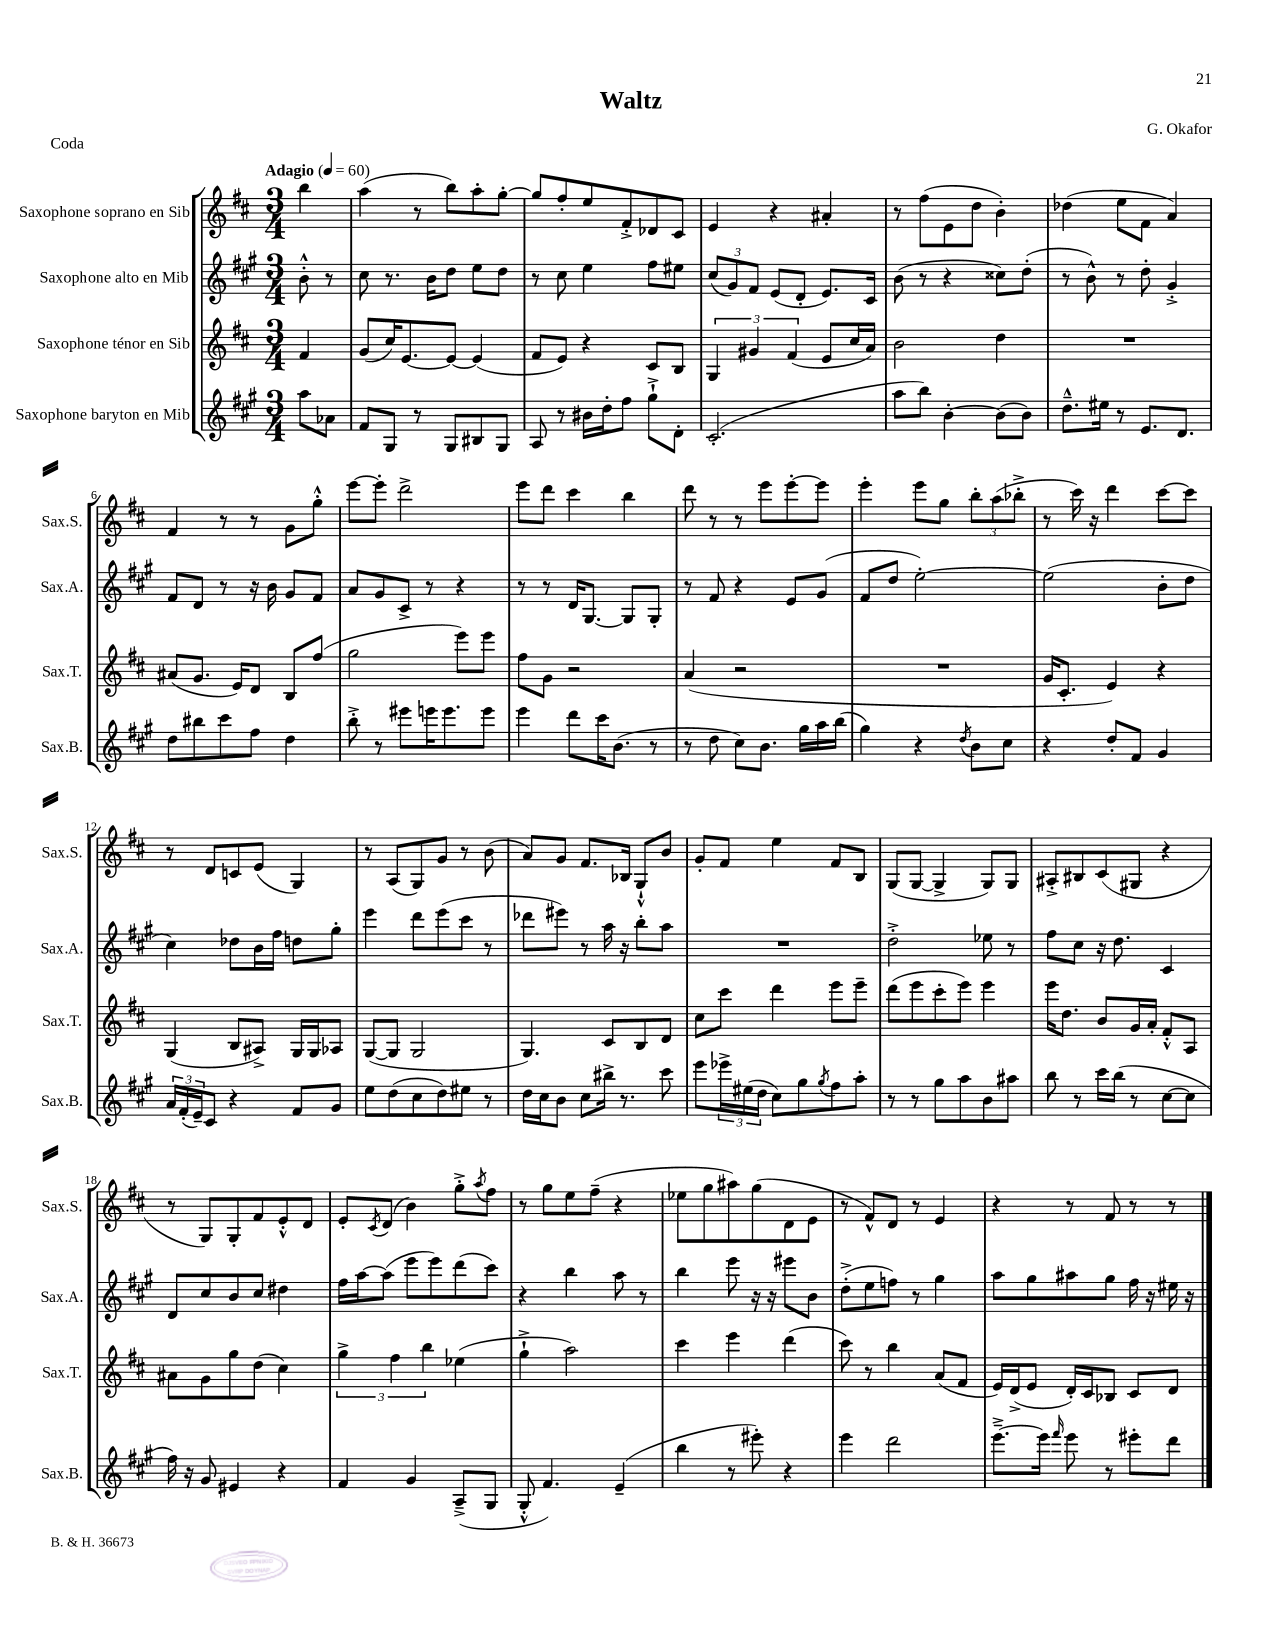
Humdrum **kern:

**kern	**kern	**kern	**kern
*staff4	*staff3	*staff2	*staff1
*clefG2	*clefG2	*clefG2	*clefG2
*k[f#c#g#]	*k[f#c#]	*k[f#c#g#]	*k[f#c#]
*M3/4	*M3/4	*M3/4	*M3/4
*MM60	*MM60	*MM60	*MM60
8aa\L	4f#/	8b'^^\	4bb\
8a-\J	.	8r	.
=	=	=	=
8f#/L	(8g/L	8cc#\	(4aa\
8G#/J	16cc#/K)	8.r	.
.	[8.e/	.	.
8r	.	.	8r
.	.	16b\LK	.
8G#/L	8e/_J	8dd\J	8bb\L)
8B#/	(4e/]	8ee\L	8aa'\
8G#/J	.	8dd\J	[8gg'\J
=	=	=	=
8A/	8f#/L	8r	8gg/]L
8r	8e/J)	8cc#\	8ff#'/
16b#\LL	4r	4ee\	8ee/
16dd'\J	.	.	.
8ff#\J	.	.	8f#'^/
8gg#`^\L	8c#/L	8ff#\L	8d-/
8d'\J	8B/J	8ee#\J	8c#/J
=	=	=	=
(2.c#'/	6G/	(12cc#/L	4e/
.	.	12g#/)	.
.	6g#/	12f#/J	.
.	.	(8e/L	4r
.	(6f#/	.	.
.	.	8d'/J	.
.	8e/L	8.e/L)	4a#'/
.	16cc#/L	.	.
.	16a/JJ)	16c#/Jk	.
=	=	=	=
8aa\L	2b\	(8b\	8r
8bb\J)	.	8r	(8ff#\L
[4b'\	.	4r	8e\
.	.	.	8dd\J
(8b\]L	4dd\	8cc##\L)	4b'\)
8b\J)	.	(8dd'\J	.
=	=	=	=
8.dd~^^\L	2.r	8r	(4dd-\
.	.	8b^^\)	.
16ee#\Jk	.	.	.
8r	.	8r	8ee\L
8.e/L	.	8dd'\	8f#\J
.	.	4g#'^/	4a/)
8.d/J	.	.	.
=	=	=	=
8dd\L	(8a#/L	8f#/L	4f#/
8bb#\	8.g/J	8d/J	.
8ccc#\	.	8r	8r
.	16e/LK)	.	.
8ff#\J	8d/J	16r	8r
.	.	16b\	.
4dd\	8B/L	8g#/L	8g\L
.	(8ff#/J	8f#/J	8gg'^^\J
=	=	=	=
8bb'^\	2gg\	8a/L	[8eee\L
8r	.	8g#/	8eee'\]J
8eee#\L	.	8c#^/J	2ddd^\
16eee\K	.	8r	.
8.eee\	.	.	.
.	8eee\L)	4r	.
8eee\J	8eee\J	.	.
=	=	=	=
4eee\	8ff#\L	8r	8eee\L
.	8g\J	8r	8ddd\J
8ddd\L	2r	16d/LK	4ccc#\
.	.	[8.G#/J	.
16ccc#\K	.	.	.
(8.b\J	.	.	.
.	.	8G#/]L	4bb\
8r	.	8G#'/J	.
=	=	=	=
8r	(4a/	8r	8ddd\
8dd\	.	8f#/	8r
8cc#\L)	2r	4r	8r
8.b\J	.	.	8eee\L
.	.	8e/L	[8eee'\
16gg#\LL	.	.	.
16aa\	.	(8g#/J	8eee\]J
(16bb\JJ	.	.	.
=	=	=	=
4gg#\)	2.r	8f#/L	4eee'\
.	.	8dd/J	.
4r	.	[2ee'\)	8eee\L
.	.	.	8gg\J
8qdd/	.	.	.
8b\L	.	.	12bb'\L
.	.	.	(12aa\
8cc#\J	.	.	.
.	.	.	12bb-'^\J
=	=	=	=
4r	16g/LK	(2ee\]	8r
.	8.c#'/J	.	.
.	.	.	16ccc#\)
.	.	.	16r
8dd'/L	4e/)	.	4ddd\
8f#/J	.	.	.
4g#/	4r	8b'\L	[8ccc#\L
.	.	8dd\J	8ccc#\]J
=	=	=	=
24a/LL	(4G/	4cc#\)	8r
(24f#'/	.	.	.
24e~/J)	.	.	.
8c#/J	.	.	8d/L
4r	8B/L	8dd-\L	8c/
.	8A#^/J)	16b\L	(8e/J
.	.	16ff#\JJ	.
8f#/L	16G/LL	8dd\L	4G/)
.	16G/J	.	.
8g#/J	8A-/J	8gg#'\J	.
=	=	=	=
8ee\L	([8G/L	4eee\	8r
(8dd\	8G/]J	.	(8A/L
8cc#\	2G/	8ddd\L	8G/)
8dd\)	.	(8eee\	8g/J
8ee#\J	.	8ccc#\J	8r
8r	.	8r	(8b\
=	=	=	=
16dd\LL	4.G/)	8ddd-\L	8a/L)
16cc#\J	.	.	.
8b\J	.	8eee#\J)	8g/J
8cc#\L	.	8r	8.f#/L
16bb#^\Jk	8c#/L	16aa\	.
8.r	.	16r	16B-/Jk
.	8B/	8bb'\L	8G`^^/L
8ccc#\	8d/J	8aa\J	8b/J
=	=	=	=
8eee\L	8cc#\L	2.r	8g'/L
24eee-^\L	8ccc#\J	.	8f#/J
(24ee#\	.	.	.
24dd\JJ	.	.	.
8cc#\L)	4ddd\	.	4ee\
8gg#\	.	.	.
8qgg#/	.	.	.
8ff#\	8eee\L	.	8f#/L
8aa'\J	8eee~\J	.	8B/J
=	=	=	=
8r	(8ddd\L	2dd'^\	(8G/L
8r	8eee\	.	[8G/J
8gg#\L	8ccc#'\	.	4G^/]
8aa\	8eee\J)	.	.
8b\	4eee\	8ee-\	8G/L)
8aa#\J	.	8r	8G/J
=	=	=	=
8bb\	16eee\LK	8ff#\L	8A#'^/L
.	8.dd\J	.	.
8r	.	8cc#\J	8B#/
16ccc#\LL	8b/L	16r	(8c#/
(16bb\JJ	.	8.dd\	.
8r	16g/L	.	8G#/J
.	16a'/JJ	.	.
[8cc#\L	8f#'^^/L	4c#/	4r
8cc#\]J	8A/J	.	.
=	=	=	=
16ff#\)	8a#\L	8d/L	8r
16r	.	.	.
8g#/	8g\	8cc#/	8G/L)
4e#/	8gg\	8b/	8G'/
.	(8dd\J	8cc#/J	8f#/
4r	4cc#\)	4dd#\	8e'^^/
.	.	.	8d/J
=	=	=	=
4f#/	6gg^\	16ff#\LL	8e'/L
.	.	[16aa\J	.
.	.	.	8qc#/
.	.	(8aa\]J	(8d/J
.	6ff#\	.	.
4g#/	.	8eee\L	4b\)
.	6bb\	.	.
.	.	8eee\)	.
(8A~^/L	(4ee-\	(8ddd\	8gg'^\L
.	.	.	8qaa/
8G#/J	.	8ccc#\J)	8ff#\J
=	=	=	=
8G#'^^/	4gg`^\	4r	8r
4.f#/)	.	.	8gg\L
.	2aa\)	4bb\	8ee\
.	.	.	(8ff#~\J
(4e~/	.	8aa\	4r
.	.	8r	.
=	=	=	=
4bb\	4ccc#\	4bb\	8ee-\L
.	.	.	8gg\
8r	4eee\	8eee\	8aa#\)
8eee#'\)	.	16r	(8gg\
.	.	16r	.
4r	(4ddd\	8eee#\L	8d\
.	.	8b\J	8e\J
=	=	=	=
4eee\	8ccc#\)	(8dd'^\L	8r
.	8r	8ee\	8f#^^/L)
2ddd\	4bb\	8ff\J)	8d/J
.	.	8r	8r
.	(8a/L	4gg#\	4e/
.	8f#/J	.	.
=	=	=	=
[8.eee~^\L	16e/LL)	8aa\L	4r
.	(16d^/J	.	.
.	8e/J	8gg#\	.
16eee\]Jk	.	.	.
16qqfff#/	.	.	.
8eee\	16d'/LL)	8aa#\	8r
.	16c#/J	.	.
8r	8B-/J	8gg#\J	8f#/
8eee#'\L	8c#/L	16ff#\	8r
.	.	16r	.
8ddd\J	8d/J	16ee#\	8r
.	.	16r	.
==	==	==	==
*-	*-	*-	*-
